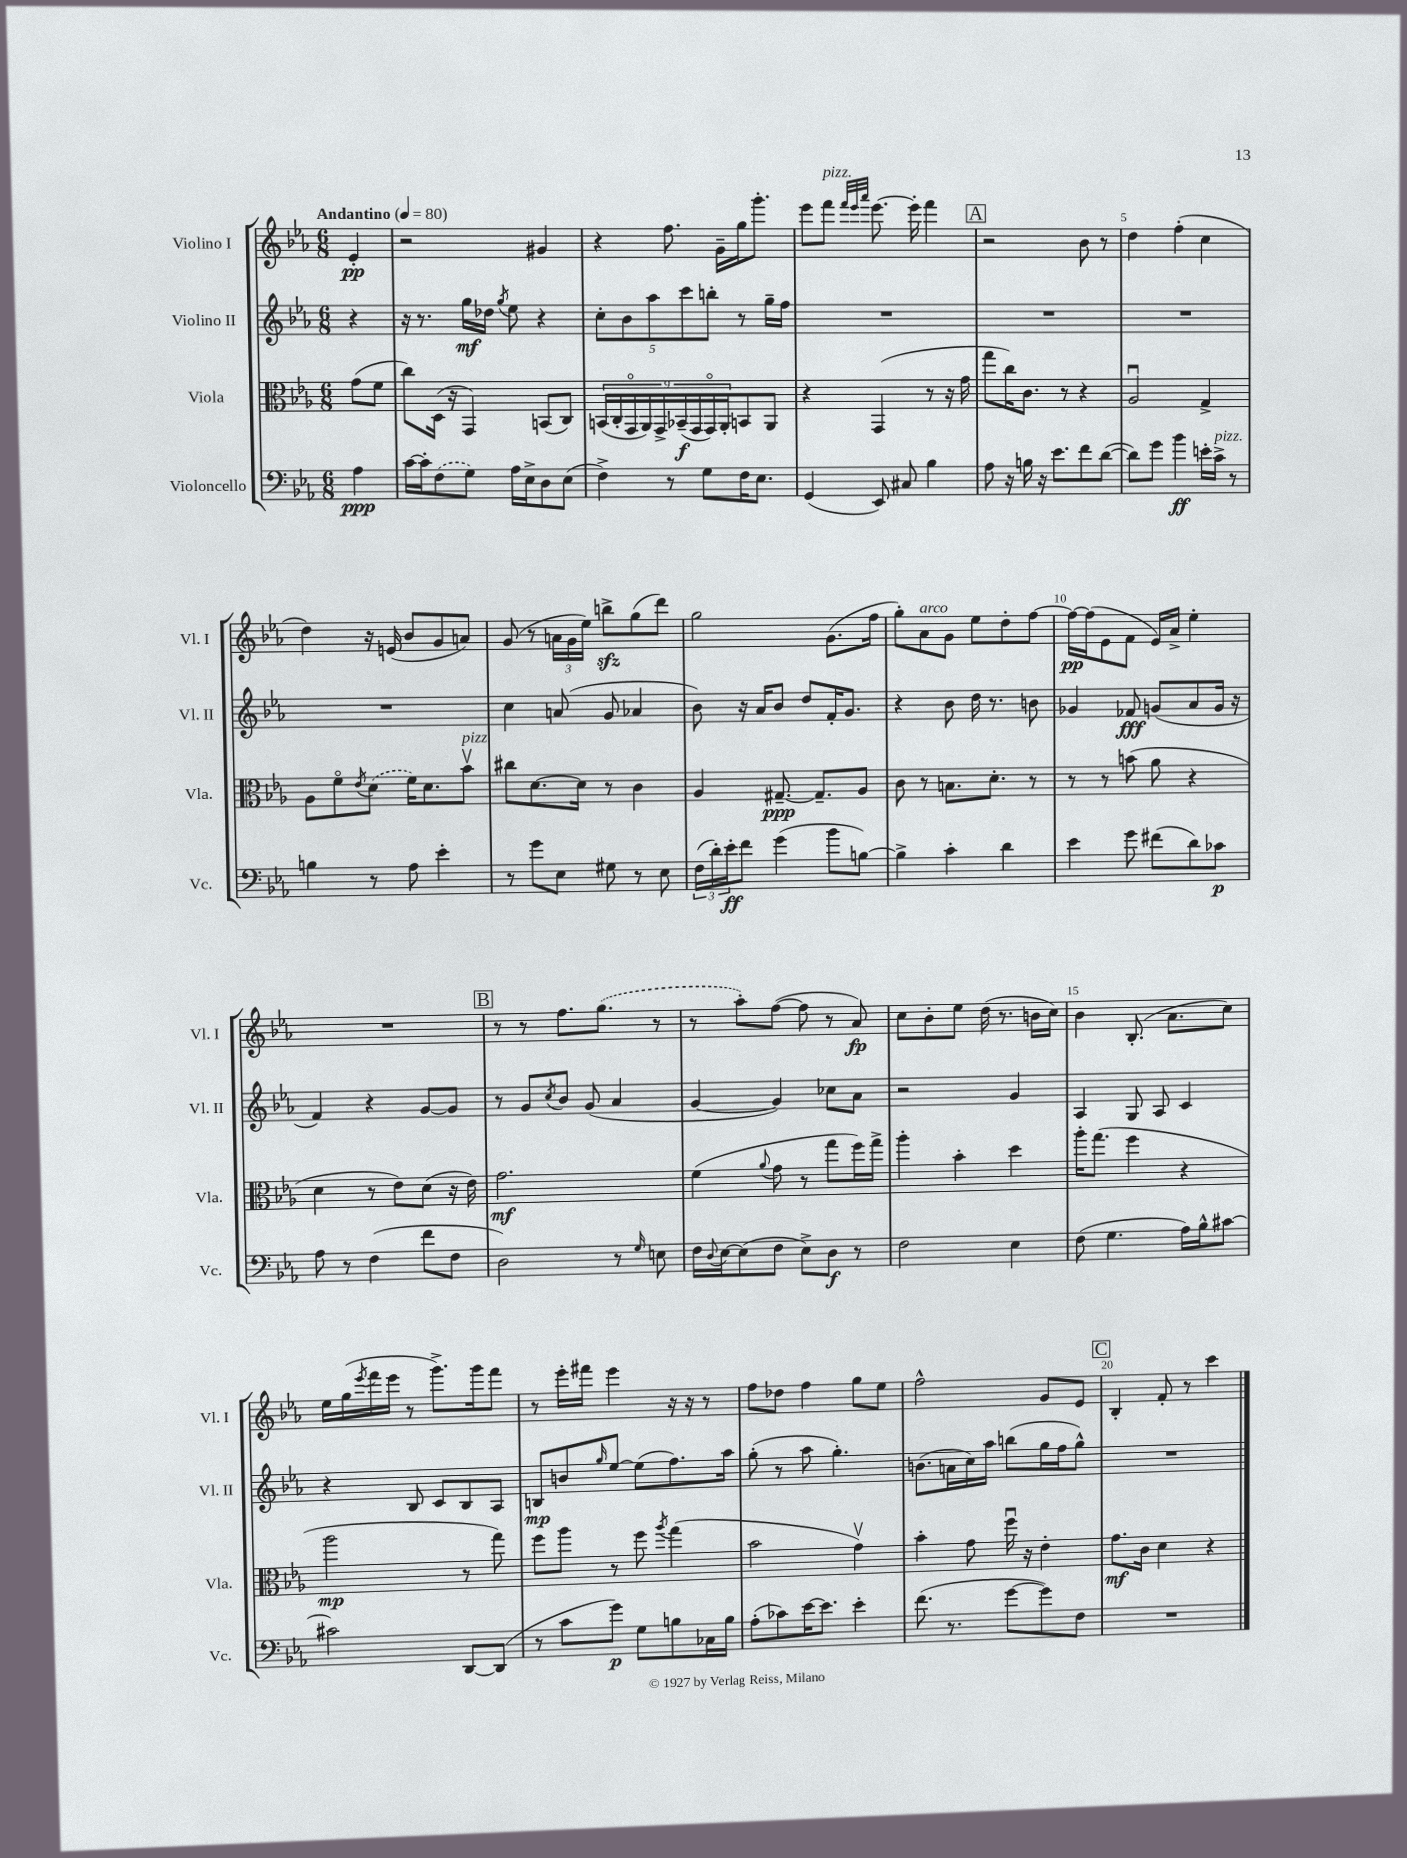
<<
\new StaffGroup <<
\new Staff = "s0" \with { instrumentName = "Violino I" shortInstrumentName = "Vl. I" } {
    \clef treble \key ees \major \numericTimeSignature \time 6/8 \partial 4 \tempo "Andantino" 4 = 80
    ees'4-.\pp |
    r2 gis'4 |
    r4 f''8. g'16-- g''16 g'''8.-. |
    ees'''8 f'''8^\markup { \italic "pizz." } \grace { f'''32 ees'''32 aes'''32 } ees'''8.~ ees'''16-. f'''4 |
    \mark \markup { \box "A" } r2 bes'8 r8 |
    d''4 f''4-.( c''4 |
    d''4) r16 e'16( bes'8 g'8 a'8) |
    g'8( r8 \tuplet 3/2 { a'16 g'16 ees''16) } b''8->\sfz g''8( d'''8) |
    g''2 g'8.( f''16 |
    g''8-.) aes'8^\markup { \italic "arco" } g'8 ees''8 d''8-. f''8~ |
    f''16~\pp f''16( ees'8 f'8 ees'16) aes'16-> ees''4-. |
    R2. |
    \mark \markup { \box "B" } r8 r8 f''8. \once \slurDashed g''8.( r8 |
    r8 aes''8-.) f''8~( f''8 r8 aes'8\fp) |
    c''8 bes'8-. ees''8 d''16( r8. b'16 c''16) |
    bes'4 bes8.-.( aes'8. c''8) |
    ees''16 g''16( \acciaccatura { ees'''8 } f'''16 ees'''16 r8 g'''8.->) g'''16 f'''8 |
    r8 ees'''16-. fis'''16 ees'''4 r16 r16 r8 |
    f''8 des''8 f''4 g''8 ees''8 |
    f''2-^ g'8 ees'8 |
    \mark \markup { \box "C" } bes4-. f'8-. r8 c'''4 \bar "|." |
}
\new Staff = "s1" \with { instrumentName = "Violino II" shortInstrumentName = "Vl. II" } {
    \clef treble \key ees \major \numericTimeSignature \time 6/8 \partial 4
    r4 |
    r16 r8. g''16\mf des''16 \acciaccatura { g''8 } ees''8 r4 |
    \tuplet 5/4 { c''8-. bes'8 aes''8 c'''8 b''8-. } r8 g''16-- f''16 |
    R2. |
    \mark \markup { \box "A" } R2. |
    R2. |
    R2. |
    c''4 a'8( g'8 aes'4 |
    bes'8) r16 aes'16 bes'8 d''8 f'16-. g'8. |
    r4 bes'8 d''16 r8. b'8 |
    ges'4 fes'8\fff g'8( aes'8 g'16 r16 |
    f'4) r4 g'8~ g'8 |
    \mark \markup { \box "B" } r8 g'8 \acciaccatura { c''8 } bes'8 g'8( aes'4 |
    g'4~ g'4) ces''8 aes'8 |
    r2 g'4 |
    aes4 g8 aes8 c'4 |
    r4 bes8 c'8 bes8 aes8 |
    b8\mp b'8 \grace { g''16 } ees''8~ ees''8( f''8.) aes''16 |
    g''8-.( r8 aes''8 g''4.-.) |
    b'8.( a'16 c''16) aes''16 b''8( g''16 f''16 g''8-^) |
    \mark \markup { \box "C" } R2. \bar "|." |
}
\new Staff = "s2" \with { instrumentName = "Viola" shortInstrumentName = "Vla." } {
    \clef alto \key ees \major \numericTimeSignature \time 6/8 \partial 4
    g'8( f'8 |
    c''8) d16( r16 g,4) b,8( c8) |
    \tuplet 9/8 { b,16( c16-. g,16\flageolet aes,16) g,16-> bes,16--\f( g,16 g,16\flageolet) aes,16-. } b,8 aes,8 |
    r4 g,4( r8 r16 g'16 |
    \mark \markup { \box "A" } g''8 c''16) c'8. r8 r4 |
    aes2\downbow g4-> |
    aes8 f'8\flageolet \acciaccatura { ees'8 } \once \slurDashed d'8( f'16) d'8. bes'8\upbow^\markup { \italic "pizz." } |
    cis''8 d'8.~ d'16 r8 c'4 |
    aes4 gis8.~--\ppp gis8.-- aes8 |
    c'8 r8 b8. d'8.-. r8 |
    r8 r8 b'8( aes'8 r4 |
    d'4 r8 ees'8) d'8( r16 ees'16) |
    \mark \markup { \box "B" } g'2.\mf |
    f'4( \appoggiatura { aes'8 } g'8 r8 g''8 f''16) g''16-> |
    aes''4-. bes'4-. d''4 |
    aes''16-. g''8.( f''4 r4 |
    aes''2\mp r8 g''8) |
    f''8 aes''8 r8 f''8 \acciaccatura { aes''8 } g''4( |
    bes'2 g'4\upbow) |
    bes'4-. g'8 f''16\downbow r16 ees'4-. |
    \mark \markup { \box "C" } g'8.\mf c'16 d'4 r4 \bar "|." |
}
\new Staff = "s3" \with { instrumentName = "Violoncello" shortInstrumentName = "Vc." } {
    \clef bass \key ees \major \numericTimeSignature \time 6/8 \partial 4
    aes4\ppp |
    c'16~ c'16-. \once \slurDashed f8( g8) aes16 ees16-> d8 ees8( |
    f4->) r8 g8 f16 ees8. |
    g,4( ees,8) cis8 bes4 |
    \mark \markup { \box "A" } aes8 r16 b16 r16 ees'8. f'8 d'8~( |
    d'8) g'8 bes'4\ff e'16-. c'16->^\markup { \italic "pizz." } r8 |
    b4 r8 aes8 ees'4-. |
    r8 g'8 ees8 gis8 r8 ees8 |
    \tuplet 3/2 { f16( d'16-.) ees'16-.\ff } f'8 g'4( bes'8 b8~) |
    b4-> c'4-. d'4 |
    ees'4 g'8 fis'8( d'8) ces'8\p |
    aes8 r8 f4( f'8 f8 |
    \mark \markup { \box "B" } d2) r8 \grace { g16 } e8 |
    f16 \appoggiatura { d8 } ees16~ ees8( f8 ees8->) d8\f r8 |
    f2 ees4 |
    f8( g4. aes16) bes16-^ cis'8~ |
    cis'2 d,8~ d,8( |
    r8 c'8 g'8\p) g8 b8 ces16 b16 |
    aes8-.( ces'8) ees'16~ ees'8. ees'4-. |
    f'8.( r8. g'8~ g'8) f8 |
    \mark \markup { \box "C" } R2. \bar "|." |
}
>>
>>
\layout { \context { \Score \override BarNumber.break-visibility = ##(#f #t #t) barNumberVisibility = #(every-nth-bar-number-visible 5) } }
